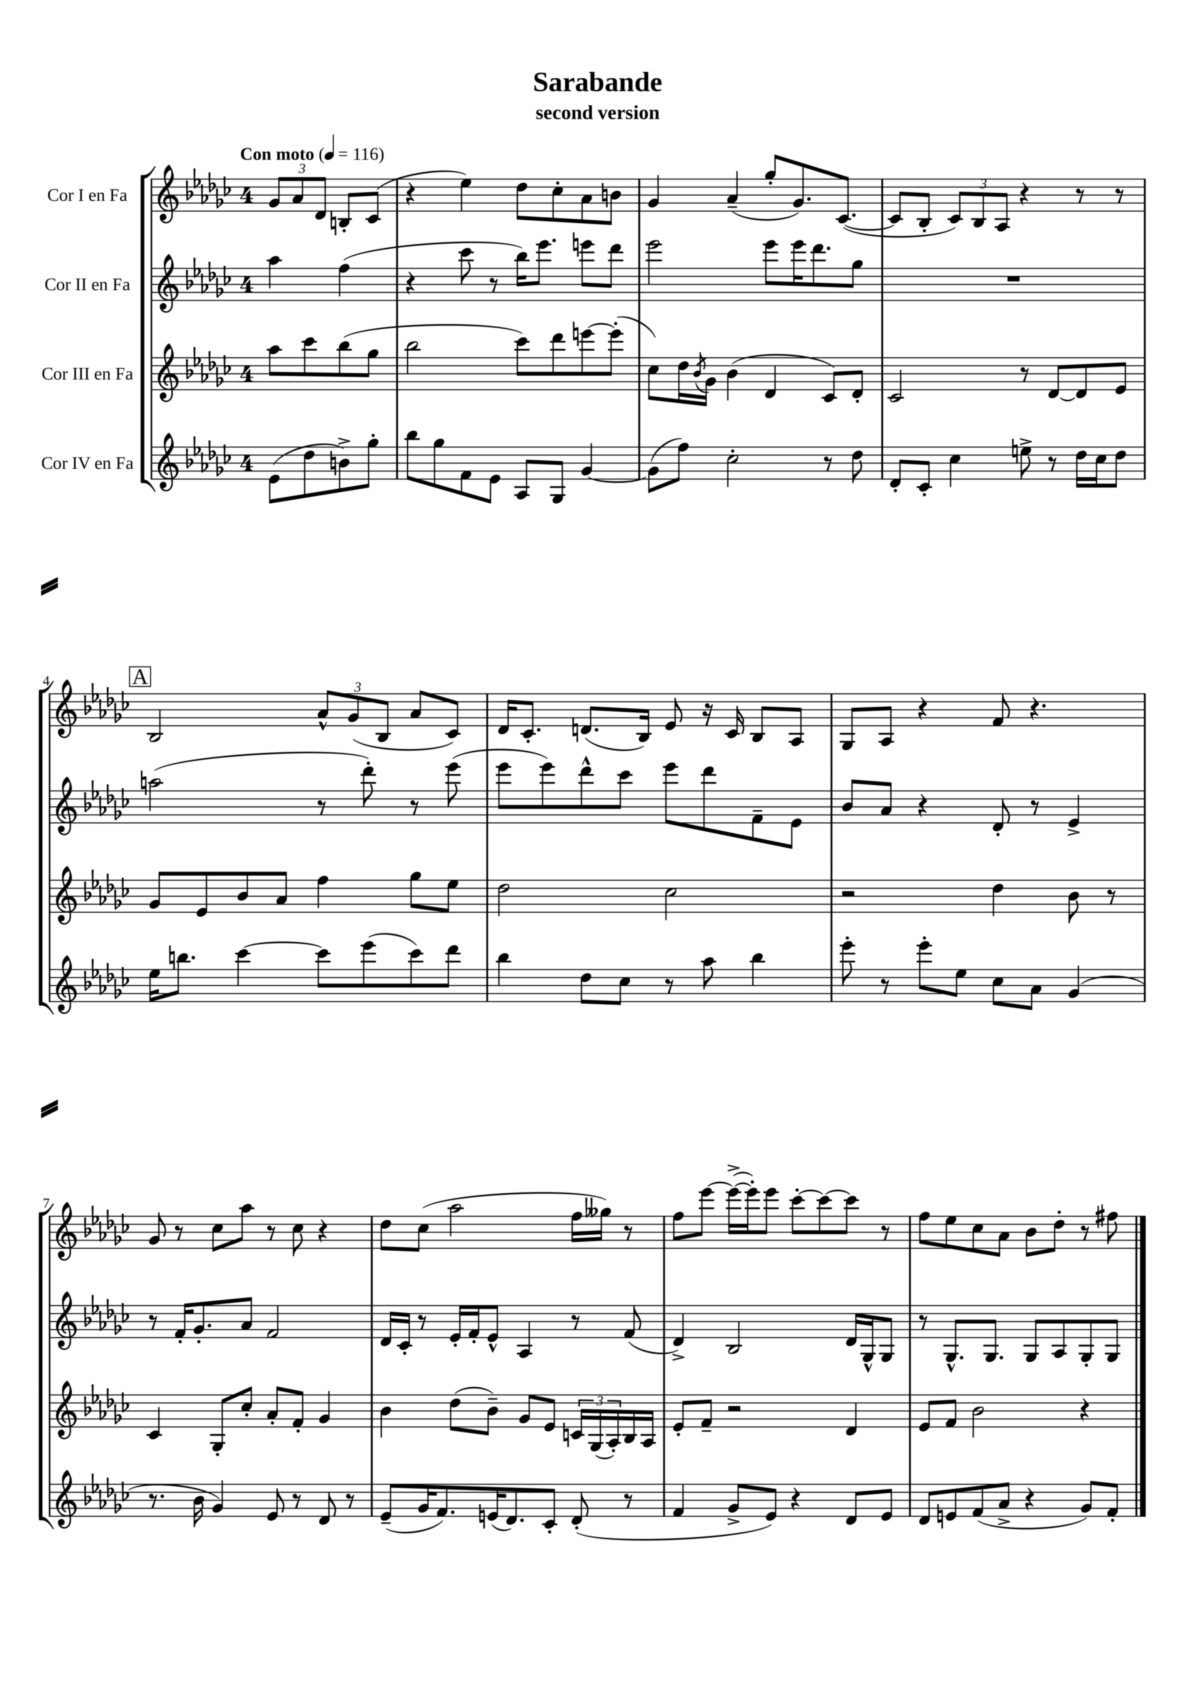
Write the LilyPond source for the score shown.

\header { title = "Sarabande" subtitle = "second version" }
<<
\new StaffGroup <<
\new Staff = "s0" \with { instrumentName = "Cor I en Fa" } {
    \clef treble \key ges \major \once \override Staff.TimeSignature.style = #'single-digit \time 4/4 \partial 2 \tempo "Con moto" 4 = 116
    \tuplet 3/2 { ges'8 aes'8 des'8 } b8-. ces'8( |
    r4 ees''4) des''8 ces''8-. aes'8 b'8 |
    ges'4 aes'4--( ges''8-. ges'8.) ces'8.~( |
    ces'8 bes8-. \tuplet 3/2 { ces'8) bes8 aes8 } r4 r8 r8 |
    \mark \markup { \box "A" } bes2 \tuplet 3/2 { aes'8-^ ges'8( bes8 } aes'8 ces'8) |
    des'16 ces'8.-. d'8.( bes16) ees'8 r16 ces'16 bes8 aes8 |
    ges8 aes8 r4 f'8 r4. |
    ges'8 r8 ces''8 aes''8 r8 ces''8 r4 |
    des''8 ces''8( aes''2 f''16 geses''16) r8 |
    f''8 ees'''8~ ees'''16~->( ees'''16-.) ees'''8 ces'''8~-. ces'''8~ ces'''8 r8 |
    f''8 ees''8 ces''8 aes'8 bes'8 des''8-. r8 fis''8 \bar "|." |
}
\new Staff = "s1" \with { instrumentName = "Cor II en Fa" } {
    \clef treble \key ges \major \once \override Staff.TimeSignature.style = #'single-digit \time 4/4 \partial 2
    aes''4 f''4( |
    r4 ces'''8 r8 bes''16) ees'''8. e'''8 des'''8 |
    ees'''2 ees'''8 ees'''16 des'''8. ges''8 |
    R1 |
    \mark \markup { \box "A" } a''2( r8 des'''8-.) r8 ees'''8( |
    ees'''8 ees'''8) des'''8-^ ces'''8 ees'''8 des'''8 f'8-- ees'8 |
    bes'8 aes'8 r4 des'8-. r8 ees'4-> |
    r8 f'16-. ges'8.-. aes'8 f'2 |
    des'16 ces'16-. r8 ees'16-. f'16-. ees'8-^ aes4 r8 f'8( |
    des'4->) bes2 des'16 ges16-^ ges8 |
    r8 ges8.-^ ges8. ges8 aes8 ges8-. ges8 \bar "|." |
}
\new Staff = "s2" \with { instrumentName = "Cor III en Fa" } {
    \clef treble \key ges \major \once \override Staff.TimeSignature.style = #'single-digit \time 4/4 \partial 2
    aes''8 ces'''8 bes''8( ges''8 |
    bes''2 ces'''8) des'''8 e'''8~ e'''8-.( |
    ces''8) des''16 \acciaccatura { bes'8 } ges'16 bes'4( des'4 ces'8) des'8-. |
    ces'2 r8 des'8~ des'8 ees'8 |
    \mark \markup { \box "A" } ges'8 ees'8 bes'8 aes'8 f''4 ges''8 ees''8 |
    des''2 ces''2 |
    r2 des''4 bes'8 r8 |
    ces'4 ges8-. ces''8-. aes'8-. f'8-. ges'4 |
    bes'4 des''8( bes'8--) ges'8 ees'8 \tuplet 3/2 { c'16 ges16( aes16-.) } bes16 aes16 |
    ees'8-. f'8-- r2 des'4 |
    ees'8 f'8 bes'2 r4 \bar "|." |
}
\new Staff = "s3" \with { instrumentName = "Cor IV en Fa" } {
    \clef treble \key ges \major \once \override Staff.TimeSignature.style = #'single-digit \time 4/4 \partial 2
    ees'8( des''8 b'8->) ges''8-. |
    bes''8 ges''8 f'8 ees'8 aes8 ges8 ges'4~ |
    ges'8( f''8) ces''2-. r8 des''8 |
    des'8-. ces'8-. ces''4 e''8-> r8 des''16 ces''16 des''8 |
    \mark \markup { \box "A" } ees''16 b''8. ces'''4~ ces'''8 ees'''8( ces'''8) des'''8 |
    bes''4 des''8 ces''8 r8 aes''8 bes''4 |
    ees'''8-. r8 ees'''8-. ees''8 ces''8 aes'8 ges'4( |
    r8. bes'16 ges'4) ees'8 r8 des'8 r8 |
    ees'8--( ges'16 f'8.) e'16( des'8.) ces'8-. des'8-.( r8 |
    f'4 ges'8-> ees'8) r4 des'8 ees'8 |
    des'8 e'8 f'8( aes'8-> r4 ges'8) f'8-. \bar "|." |
}
>>
>>
